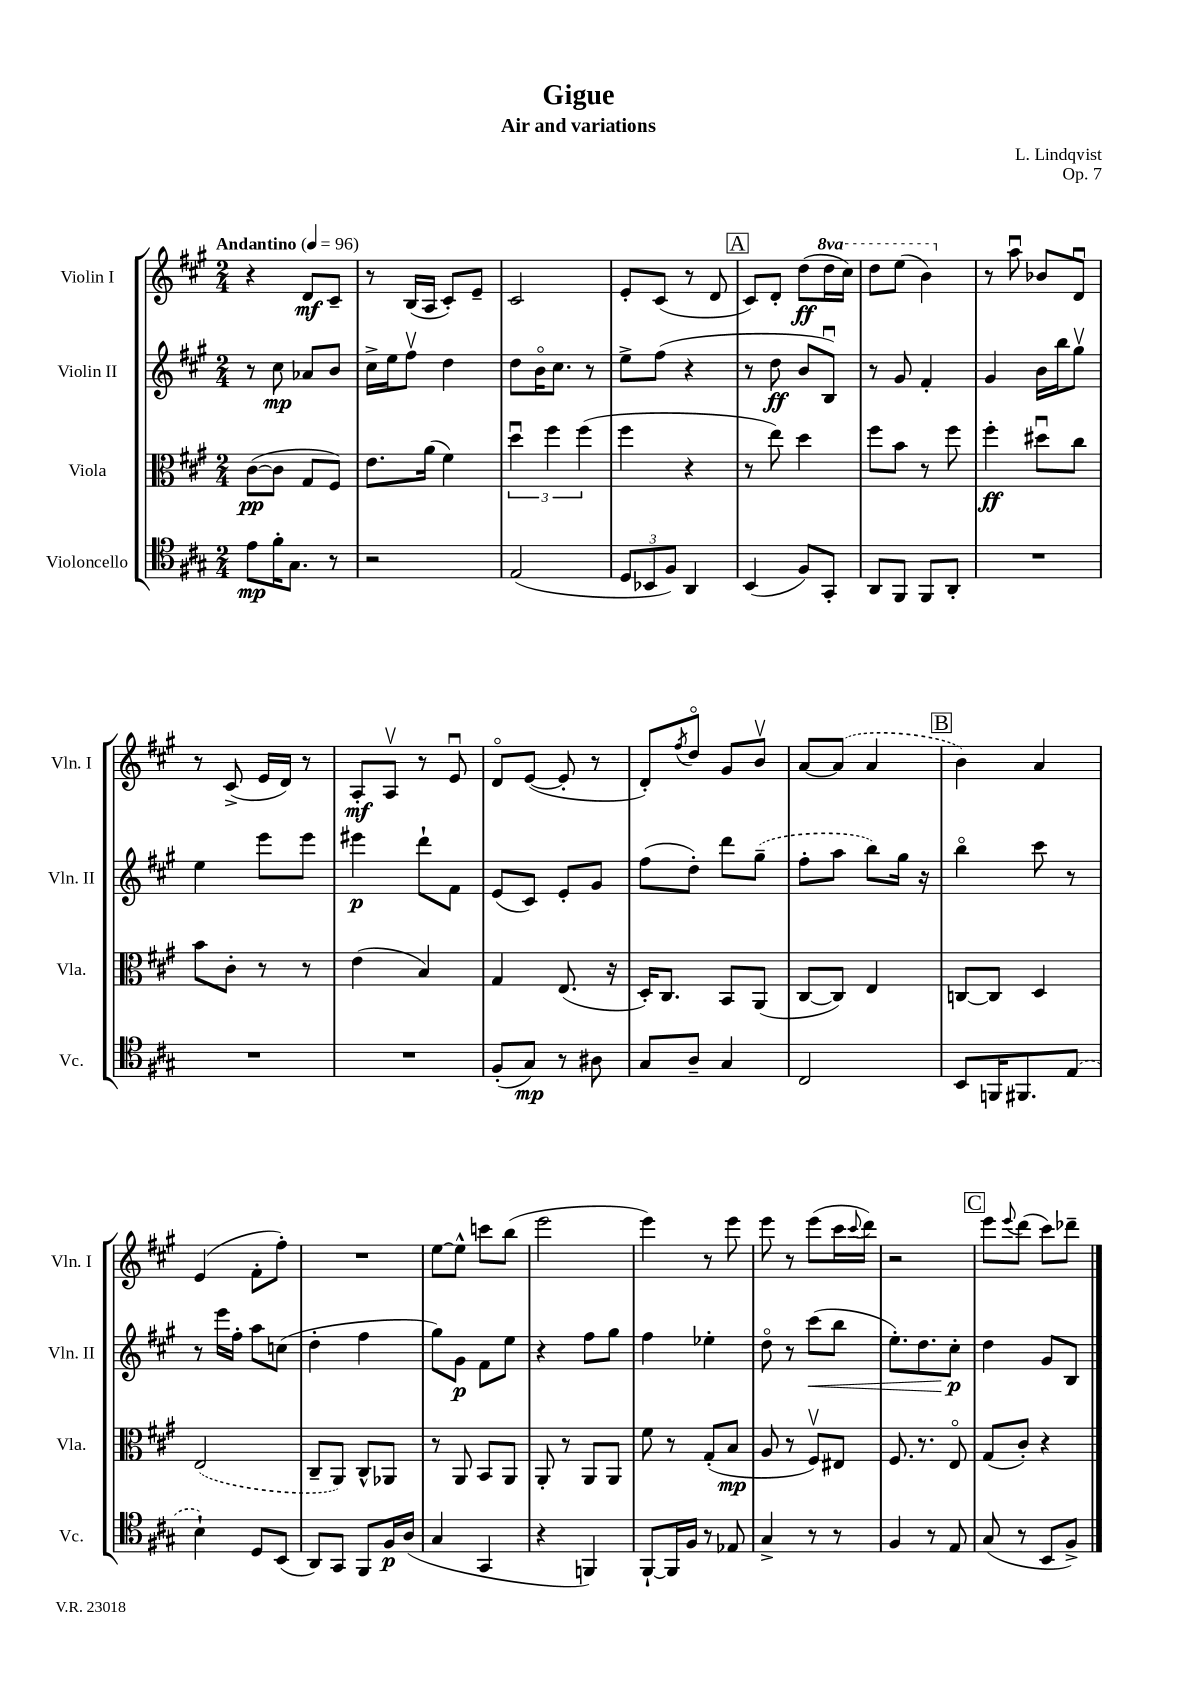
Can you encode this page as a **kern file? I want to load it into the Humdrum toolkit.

**kern	**dynam	**kern	**dynam	**kern	**dynam	**kern	**dynam
*part4	*part4	*part3	*part3	*part2	*part2	*part1	*part1
*staff4	*staff4	*staff3	*staff3	*staff2	*staff2	*staff1	*staff1
*I"Violoncello	*	*I"Viola	*	*I"Violin II	*	*I"Violin I	*
*I'Vc.	*	*I'Vla.	*	*I'Vln. II	*	*I'Vln. I	*
*clefC4	*	*clefC3	*	*clefG2	*	*clefG2	*
*k[f#c#g#]	*	*k[f#c#g#]	*	*k[f#c#g#]	*	*k[f#c#g#]	*
*M2/4	*	*M2/4	*	*M2/4	*	*M2/4	*
*MM96	*	*MM96	*	*MM96	*	*MM96	*
=1	=1	=1	=1	=1	=1	=1	=1
!	!	!	!	!	!	!LO:TX:a:B:t=Andantino	!
8e\L	mp	([8c#\L	pp	8r	.	4r	.
16f#'\K	.	8c#\J]	.	8cc#\	mp	.	.
8.G#\J	.	.	.	.	.	.	.
.	.	8G#/L	.	8a-X/L	.	8d/L	mf
8r	.	8F#/J)	.	8b/J	.	8c#~/J	.
=2	=2	=2	=2	=2	=2	=2	=2
2r	.	8.e\L	.	16cc#^\LL	.	8r	.
.	.	.	.	16ee\J	.	.	.
.	.	.	.	8ff#v\J	.	(16B/LL	.
.	.	(16a\Jk	.	.	.	16A/JJ	.
.	.	4f#\)	.	4dd\	.	8c#'/L)	.
.	.	.	.	.	.	8e~/J	.
=3	=3	=3	=3	=3	=3	=3	=3
(2E/	.	6ddu\	.	8dd\L	.	2c#/	.
.	.	.	.	16b\K	.	.	.
.	.	6ff#\	.	.	.	.	.
.	.	.	.	8.cc#\J	.	.	.
.	.	(6ff#\	.	.	.	.	.
.	.	.	.	8r	.	.	.
=4	=4	=4	=4	=4	=4	=4	=4
12D/L	.	4ff#\	.	8ee^\L	.	8e'/L	.
12BB-X/	.	.	.	.	.	.	.
.	.	.	.	(8ff#\J	.	(8c#/J	.
12F#/J)	.	.	.	.	.	.	.
4AA/	.	4r	.	4r	.	8r	.
.	.	.	.	.	.	8d/	.
!!LO:REH:place=s1:t=A
=5	=5	=5	=5	=5	=5	=5	=5
(4BB/	.	8r	.	8r	.	8c#/L)	.
.	.	8ee\)	.	8dd\	ff	8d'/J	.
8F#/L)	.	4dd\	.	8b/L	.	(8dd\L	ff
*	*	*	*	*	*	*8va	*
8GG#'/J	.	.	.	8Bu/J)	.	16ddd\L	.
.	.	.	.	.	.	16ccc#\JJ)	.
=6	=6	=6	=6	=6	=6	=6	=6
8AA/L	.	8ff#\L	.	8r	.	8ddd\L	.
8FF#/J	.	8b\J	.	8g#/	.	(8eee\J	.
8FF#/L	.	8r	.	4f#'/	.	4bb\)	.
8AA'/J	.	8ff#\	.	.	.	.	.
=7	=7	=7	=7	=7	=7	=7	=7
*	*	*	*	*	*	*X8va	*
2r	.	4ff#'\	ff	4g#/	.	8r	.
.	.	.	.	.	.	8aau\	.
.	.	8dd#Xu\L	.	16b\LL	.	8b-X/L	.
.	.	.	.	16bb\J	.	.	.
.	.	8cc#\J	.	8gg#v\J	.	8du/J	.
!!LO:LB:g=z
=8	=8	=8	=8	=8	=8	=8	=8
2r	.	8b\L	.	4ee\	.	8r	.
.	.	8c#'\J	.	.	.	(8c#^/	.
.	.	8r	.	8eee\L	.	16e/LL	.
.	.	.	.	.	.	16d/JJ)	.
.	.	8r	.	8eee\J	.	8r	.
=9	=9	=9	=9	=9	=9	=9	=9
2r	.	(4e\	.	4eee#X\	p	8A'/L	mf
.	.	.	.	.	.	8Av/J	.
.	.	4B/)	.	8ddd`\L	.	8r	.
.	.	.	.	8f#\J	.	8eu/	.
=10	=10	=10	=10	=10	=10	=10	=10
(8F#'/L	.	4G#/	.	(8e/L	.	8d/L	.
8G#/J)	mp	.	.	8c#/J)	.	([8e/J	.
8r	.	(8.E/	.	8e'/L	.	8e'/]	.
8A#X\	.	.	.	8g#/J	.	8r	.
.	.	16r	.	.	.	.	.
=11	=11	=11	=11	=11	=11	=11	=11
8G#/L	.	16D'/KL)	.	(8ff#\L	.	8d'/L)	.
.	.	8.C#/J	.	.	.	.	.
.	.	.	.	.	.	8qff#/	.
8A~/J	.	.	.	8dd'\J)	.	8dd/J	.
4G#/	.	8BB/L	.	8ddd\L	.	8g#/L	.
.	.	(8AA/J	.	(8gg#~\J	.	8bv/J	.
=12	=12	=12	=12	=12	=12	=12	=12
2C#/	.	[8C#/L	.	8ff#'\L	.	[8a/L	.
.	.	8C#/J])	.	8aa\J	.	(8a/J]	.
.	.	4E/	.	8bb\L)	.	4a/	.
.	.	.	.	16gg#\Jk	.	.	.
.	.	.	.	16r	.	.	.
!!LO:REH:place=s1:t=B
=13	=13	=13	=13	=13	=13	=13	=13
8BB/L	.	[8Cn/L	.	4bb\	.	4b\)	.
16FFn/K	.	8C/J]	.	.	.	.	.
8.FF#X/	.	.	.	.	.	.	.
.	.	4D/	.	8ccc#\	.	4a/	.
(8E/J	.	.	.	8r	.	.	.
!!LO:LB:g=z
=14	=14	=14	=14	=14	=14	=14	=14
4B`\)	.	(2E/	.	8r	.	(4e/	.
.	.	.	.	16eee\LL	.	.	.
.	.	.	.	16ff#'\JJ	.	.	.
8D/L	.	.	.	8aa\L	.	8f#'\L	.
(8BB/J	.	.	.	(8ccn\J	.	8ff#'\J)	.
=15	=15	=15	=15	=15	=15	=15	=15
8AA/L)	.	8C#~/L	.	4dd'\	.	2r	.
8GG#/J	.	8AA/J)	.	.	.	.	.
8FF#/L	.	8C#^^/L	.	4ff#\	.	.	.
16F#/L	p	8AA-X/J	.	.	.	.	.
(16A/JJ	.	.	.	.	.	.	.
=16	=16	=16	=16	=16	=16	=16	=16
4G#/	.	8r	.	8gg#\L)	.	[8ee\L	.
.	.	8AA/	.	8g#\J	p	8ee^^\J]	.
4GG#/	.	8BB/L	.	8f#\L	.	8cccn\L	.
.	.	8AA/J	.	8ee\J	.	(8bb\J	.
=17	=17	=17	=17	=17	=17	=17	=17
4r	.	8AA'/	.	4r	.	2eee\	.
.	.	8r	.	.	.	.	.
4FFn/)	.	8AA/L	.	8ff#\L	.	.	.
.	.	8AA/J	.	8gg#\J	.	.	.
=18	=18	=18	=18	=18	=18	=18	=18
[8FF#`/L	.	8f#\	.	4ff#\	.	4eee\)	.
16FF#/L]	.	8r	.	.	.	.	.
16F#/JJ	.	.	.	.	.	.	.
8r	.	(8G#'/L	.	4ee-X'\	.	8r	.
8E-X/	.	8B/J	mp	.	.	8eee\	.
=19	=19	=19	=19	=19	=19	=19	=19
4G#^/	.	8A/	.	8dd\	.	8eee\	.
.	.	8r	.	8r	.	8r	.
!	!	!	!	!	!LO:HP:b	!	!
8r	.	8F#v/L)	.	(8ccc#\L	<	(8eee\L	.
8r	.	8E#X/J	.	8bb\J	.	16ccc#\L	.
.	.	.	.	.	.	8qqccc#/	.
.	.	.	.	.	.	16ddd\JJ)	.
=20	=20	=20	=20	=20	=20	=20	=20
4F#/	.	8.F#/	.	8.ee'\L)	.	2r	.
.	.	8.r	.	8.dd\	.	.	.
8r	.	.	.	.	.	.	.
8E/	.	8E/	.	8cc#'\J	p	.	.
.	.	.	.	.	[	.	.
!!LO:REH:place=s1:t=C
=21	=21	=21	=21	=21	=21	=21	=21
(8G#/	.	(8G#/L	.	4dd\	.	8eee\L	.
.	.	.	.	.	.	8qqeee/	.
8r	.	8c#'/J)	.	.	.	(8ddd\J	.
8BB/L	.	4r	.	8g#/L	.	8ccc#\L)	.
8F#^/J)	.	.	.	8B/J	.	8ddd-X~\J	.
==	==	==	==	==	==	==	==
*-	*-	*-	*-	*-	*-	*-	*-
